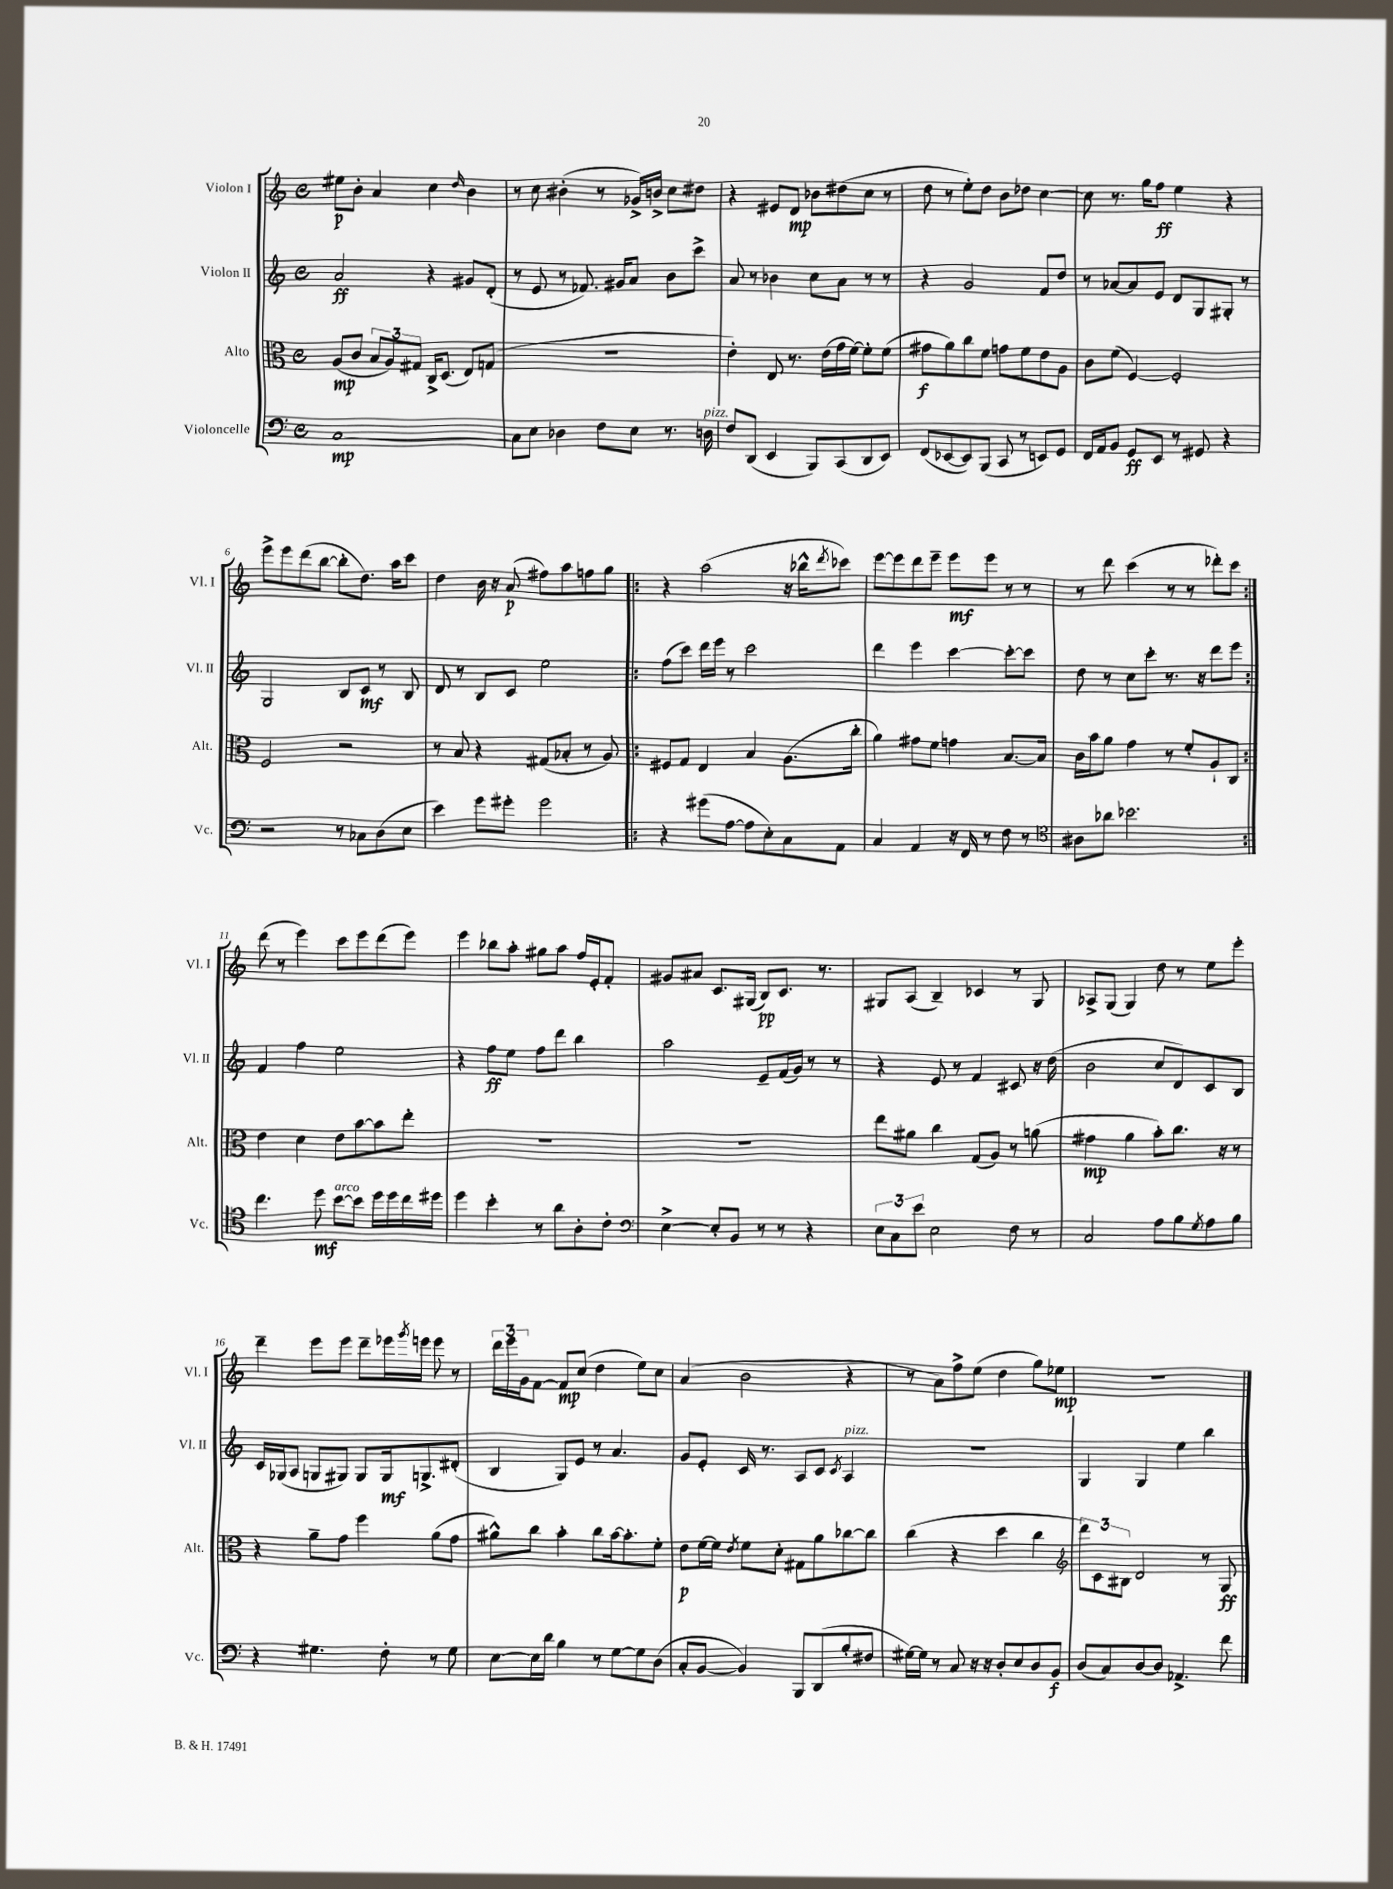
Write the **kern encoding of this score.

**kern	**dynam	**kern	**dynam	**kern	**dynam	**kern	**dynam
*part4	*part4	*part3	*part3	*part2	*part2	*part1	*part1
*staff4	*staff4	*staff3	*staff3	*staff2	*staff2	*staff1	*staff1
*I"Violoncelle	*	*I"Alto	*	*I"Violon II	*	*I"Violon I	*
*I'Vc.	*	*I'Alt.	*	*I'Vl. II	*	*I'Vl. I	*
*clefF4	*	*clefC3	*	*clefG2	*	*clefG2	*
*k[]	*	*k[]	*	*k[]	*	*k[]	*
*M4/4	*	*M4/4	*	*M4/4	*	*M4/4	*
*met(c)	*	*met(c)	*	*met(c)	*	*met(c)	*
=1	=1	=1	=1	=1	=1	=1	=1
[1C	mp	(8A/L	mp	2a/	ff	8ee#X\L	p
.	.	8c/J	.	.	.	8b'\J	.
.	.	12B/L	.	.	.	4a/	.
.	.	12A/)	.	.	.	.	.
.	.	12G#X/J	.	.	.	.	.
.	.	16C^/KL	.	4r	.	4cc\	.
.	.	(8.D/J	.	.	.	.	.
.	.	.	.	.	.	16qqdd/	.
.	.	8E/L)	.	8g#X/L	.	4b\	.
.	.	(8Gn/J	.	(8d'/J	.	.	.
=2	=2	=2	=2	=2	=2	=2	=2
8C\L]	.	1r	.	8r	.	8r	.
8E\J	.	.	.	8e/	.	8cc\	.
4D-X\	.	.	.	8r	.	(4b#X'\	.
.	.	.	.	8.f-X/)	.	.	.
8F\L	.	.	.	.	.	8r	.
.	.	.	.	16g#X/KL	.	.	.
8E\J	.	.	.	8a/J	.	16g-X^/LL)	.
.	.	.	.	.	.	16bn^/JJ	.
8.r	.	.	.	8b\L	.	8cc\L	.
.	.	.	.	8ccc^\J	.	8dd#X\J	.
!LO:TX:a:i:t=pizz.	!	!	!	!	!	!	!
16Dn\	.	.	.	.	.	.	.
=3	=3	=3	=3	=3	=3	=3	=3
8F/L	.	4e'\)	.	8a/	.	4r	.
(8DD/J	.	.	.	8r	.	.	.
4EE/	.	8E/	.	4b-X\	.	8e#X/L	.
.	.	8.r	.	.	.	8d/J	mp
8BBB/L)	.	.	.	8cc\L	.	8b-X\L	.
.	.	(16e\LL	.	.	.	.	.
(8CC/	.	16g\	.	8a\J	.	(8dd#X\	.
.	.	[16f\JJ)	.	.	.	.	.
8DD/	.	8f'\L]	.	8r	.	8cc\J	.
8EE/J)	.	(8f\J	.	8r	.	8r	.
=4	=4	=4	=4	=4	=4	=4	=4
(8FF/L	.	8g#X\L	f	4r	.	8dd\	.
[8EE-X/	.	8a\)	.	.	.	8r	.
8EE-/])	.	8cc\	.	2g/	.	8ee'\L)	.
(8BBB/J	.	8f\J	.	.	.	8dd\J	.
8CC/	.	8gn\L	.	.	.	8b\L	.
8r	.	8f\	.	.	.	8dd-X\J	.
8EEn/L)	.	8e\	.	8f/L	.	[4cc\	.
8GG/J	.	8A\J	.	8dd/J	.	.	.
=5	=5	=5	=5	=5	=5	=5	=5
16FF/LL	.	8c\L	.	8r	.	8cc\]	.
16AA/J	.	.	.	.	.	.	.
8BB/J	.	(8f\J	.	[8a-X/L	.	8.r	.
8GG/L	ff	[4F/)	.	8a-/]	.	.	.
.	.	.	.	.	.	16gg\KL	.
8EE/J	.	.	.	8e/J	.	8ff\J	ff
8r	.	2F'/]	.	8d/L	.	4ee\	.
8GG#X/	.	.	.	8G/	.	.	.
4r	.	.	.	8G#X'/J	.	4r	.
.	.	.	.	8r	.	.	.
!!LO:LB:g=z
=6	=6	=6	=6	=6	=6	=6	=6
2r	.	2F/	.	2G/	.	8eee^\L	.
.	.	.	.	.	.	8eee\	.
.	.	.	.	.	.	(8ddd\	.
.	.	.	.	.	.	[8bb\J	.
8r	.	2r	.	8B/L	.	8bb'\L]	.
8C-X\L	.	.	.	8c/J	mf	8.dd\J)	.
(8D\	.	.	.	8r	.	.	.
.	.	.	.	.	.	16aa\KL	.
8E\J	.	.	.	8B/	.	8ccc\J	.
=7	=7	=7	=7	=7	=7	=7	=7
4e\)	.	8r	.	8d/	.	4dd\	.
.	.	8B/	.	8r	.	.	.
8g\L	.	4r	.	8B/L	.	16b\	.
.	.	.	.	.	.	16r	.
8g#X'\J	.	.	.	8c/J	.	(8a/	p
2g#\	.	(8G#X/L	.	2ee\	.	8ff#X\L)	.
.	.	8B-X'/J	.	.	.	8aa\	.
.	.	8r	.	.	.	8ffn\	.
.	.	8A/)	.	.	.	8gg\J	.
=8!|:	=8!|:	=8!|:	=8!|:	=8!|:	=8!|:	=8!|:	=8!|:
4r	.	8F#X/L	.	(8ff\L	.	4r	.
.	.	8G/J	.	8ccc\J)	.	.	.
(8g#X\L	.	4E/	.	16ddd\LL	.	(2aa\	.
.	.	.	.	16eee\JJ	.	.	.
[8A\J	.	.	.	8r	.	.	.
8A\L]	.	4B/	.	2ccc\	.	.	.
8E'\)	.	.	.	.	.	.	.
8C\	.	(8.A\L	.	.	.	16r	.
.	.	.	.	.	.	16bb-X^^\KL	.
.	.	.	.	.	.	8qddd/	.
8AA\J	.	.	.	.	.	8ccc-X\J)	.
.	.	16cc'\Jk	.	.	.	.	.
=9	=9	=9	=9	=9	=9	=9	=9
4C/	.	4a\)	.	4ddd\	.	[8eee\L	.
.	.	.	.	.	.	8eee\]	.
4AA/	.	8g#X\L	.	4eee\	.	8ddd\	.
.	.	8f\J	.	.	.	8eee~\J	.
16r	.	4gn\	.	[4ccc\	.	8eee\L	mf
16FF/	.	.	.	.	.	.	.
8r	.	.	.	.	.	8eee\J	.
8F\	.	[8.B/L	.	8ccc'\L_	.	8r	.
8r	.	.	.	8ccc\J]	.	8r	.
.	.	16B/Jk]	.	.	.	.	.
=10	=10	=10	=10	=10	=10	=10	=10
*clefC4	*	*	*	*	*	*	*
8A#X\L	.	16c\LL	.	8dd\	.	8r	.
.	.	16b\J	.	.	.	.	.
8a-X\J	.	8a\J	.	8r	.	8ddd\	.
2.b-X\	.	4g\	.	8cc\L	.	(4ccc\	.
.	.	.	.	8ccc'\J	.	.	.
.	.	8r	.	8.r	.	8r	.
.	.	8f'/L	.	.	.	8r	.
.	.	.	.	16r	.	.	.
.	.	8A`/	.	8ddd\L	.	8ddd-X'\L)	.
.	.	8C/J	.	8eee\J	.	8ccc\J	.
!!LO:LB:g=z
=11:|!	=11:|!	=11:|!	=11:|!	=11:|!	=11:|!	=11:|!	=11:|!
4.cc\	.	4e\	.	4f/	.	(8ddd\	.
.	.	.	.	.	.	8r	.
.	.	4d\	.	4ff\	.	4eee\)	.
8dd\	mf	.	.	.	.	.	.
!LO:TX:a:i:t=arco	!	!	!	!	!	!	!
[8b\L	.	8e\L	.	2ee\	.	8ccc\L	.
8b\J]	.	[8b\	.	.	.	8eee\	.
16dd\LL	.	8b\]	.	.	.	(8ddd\	.
16dd\	.	.	.	.	.	.	.
16cc\	.	8ee'\J	.	.	.	8eee\J)	.
16dd#X\JJ	.	.	.	.	.	.	.
=12	=12	=12	=12	=12	=12	=12	=12
4dd\	.	1r	.	4r	.	4eee\	.
4b'\	.	.	.	8ff\L	ff	8bb-X\L	.
.	.	.	.	8ee\J	.	8aa'\J	.
8r	.	.	.	8ff\L	.	8gg#X\L	.
8a\L	.	.	.	8ddd\J	.	8aa\J	.
8A'\	.	.	.	4bb\	.	16ff/LL	.
.	.	.	.	.	.	16e'/J	.
8c'\J	.	.	.	.	.	8f'/J	.
=13	=13	=13	=13	=13	=13	=13	=13
*clefF4	*	*	*	*	*	*	*
[4E^\	.	1r	.	2aa\	.	8g#X/L	.
.	.	.	.	.	.	8a#X/J	.
8E'/L]	.	.	.	.	.	8.c/L	.
8BB/J	.	.	.	.	.	.	.
.	.	.	.	.	.	(16G#X/Jk	.
8r	.	.	.	8e~/L	.	8B/L)	pp
8r	.	.	.	(16f/L	.	8.c/J	.
.	.	.	.	16g/JJ)	.	.	.
4r	.	.	.	8r	.	.	.
.	.	.	.	.	.	8.r	.
.	.	.	.	8r	.	.	.
=14	=14	=14	=14	=14	=14	=14	=14
12E\L	.	8ee\L	.	4r	.	8G#X/L	.
12C\	.	.	.	.	.	.	.
.	.	8a#X\J	.	.	.	(8A/J	.
12e\J	.	.	.	.	.	.	.
2E\	.	4cc\	.	8e/	.	4B~/)	.
.	.	.	.	8r	.	.	.
.	.	(8G/L	.	4f/	.	4c-X/	.
.	.	8A/J)	.	.	.	.	.
8F\	.	8r	.	8c#X/	.	8r	.
8r	.	(8an\	.	16r	.	8G#/	.
.	.	.	.	(16dd\	.	.	.
=15	=15	=15	=15	=15	=15	=15	=15
2C/	.	4g#X\	mp	2b\	.	8A-X^/L	.
.	.	.	.	.	.	(8G/J	.
.	.	4a\	.	.	.	4G/)	.
8A\L	.	8b'\L)	.	8cc/L	.	8dd\	.
8B\	.	8.cc\J	.	8d/)	.	8r	.
8qG/	.	.	.	.	.	.	.
8A\	.	.	.	8c/	.	8ee\L	.
.	.	16r	.	.	.	.	.
8B\J	.	8r	.	8B/J	.	8eee'\J	.
!!LO:LB:g=z
=16	=16	=16	=16	=16	=16	=16	=16
4r	.	4r	.	16c/LL	.	4ddd~\	.
.	.	.	.	(16G-X/J	.	.	.
.	.	.	.	8A/J	.	.	.
4.G#X\	.	8a~\L	.	8Gn/L	.	8eee\L	.
.	.	8g\J	.	8G#X/J)	.	8eee\J	.
.	.	4ff\	.	8G#/L	.	8ddd~\L	.
8F'\	.	.	.	16G#/k	mf	16eee-X\L	.
.	.	.	.	.	.	8qggg/	.
.	.	.	.	8.Gn^/	.	16eeen\JJ	.
8r	.	(8a\L	.	.	.	8eee\	.
8G#\	.	8g\J	.	(8d#X'/J	.	8r	.
=17	=17	=17	=17	=17	=17	=17	=17
[8E\L	.	8a#X^^\L)	.	4B/	.	24ddd\LL	.
.	.	.	.	.	.	24eee\	.
.	.	.	.	.	.	24g\J	.
16E\L]	.	8cc\J	.	.	.	[8f\J	.
16d\JJ	.	.	.	.	.	.	.
4B\	.	4b'\	.	8G/L)	.	8f/L]	mp
.	.	.	.	8e/J	.	(8cc/J	.
8r	.	8cc\L	.	8r	.	4dd\	.
[8G\L	.	[16b\k	.	4.a/	.	.	.
.	.	8.b'\]	.	.	.	.	.
8G\]	.	.	.	.	.	8ee\L)	.
(8D\J	.	8f'\J	.	.	.	8cc\J	.
=18	=18	=18	=18	=18	=18	=18	=18
8C'/L	.	8e\L	p	8g/L	.	(4a/	.
[8BB/J	.	[16f\L	.	8e'/J	.	.	.
.	.	16f\JJ]	.	.	.	.	.
.	.	8qe/	.	.	.	.	.
4BB/])	.	8f\L	.	16c/	.	2b\	.
.	.	.	.	8.r	.	.	.
.	.	8d'\J	.	.	.	.	.
8BBB/L	.	8G#X\L	.	8A/L	.	.	.
(8DD/	.	8a\	.	8c/J	.	.	.
.	.	.	.	8qc/	.	.	.
!	!	!	!	!LO:TX:a:i:t=pizz.	!	!	!
8B'/	.	[8cc-X\	.	4A/	.	4r	.
8F#X/J	.	8cc-\J]	.	.	.	.	.
=19	=19	=19	=19	=19	=19	=19	=19
[16G#X\LL)	.	(4cc\	.	1r	.	8r	.
16G#\JJ]	.	.	.	.	.	.	.
8r	.	.	.	.	.	8a\L)	.
8C/	.	4r	.	.	.	8ff^\	.
16r	.	.	.	.	.	(8ee\J	.
16r	.	.	.	.	.	.	.
8D'/L	.	4dd\	.	.	.	4dd\	.
8E/	.	.	.	.	.	.	.
8D/	.	4cc\	.	.	.	8gg\L)	.
8BB/J	f	.	.	.	.	8ee-X\J	mp
=20	=20	=20	=20	=20	=20	=20	=20
*	*	*clefG2	*	*	*	*	*
(8D/L	.	12ddd\L)	.	4G/	.	1r	.
.	.	12c\	.	.	.	.	.
8C/)	.	.	.	.	.	.	.
.	.	12B#X\J	.	.	.	.	.
[8D/	.	2d/	.	4G/	.	.	.
8D/J]	.	.	.	.	.	.	.
4.AA-X^/	.	.	.	4ee\	.	.	.
.	.	8r	.	4bb\	.	.	.
8f\	.	8G/	ff	.	.	.	.
==	==	==	==	==	==	==	==
*-	*-	*-	*-	*-	*-	*-	*-
